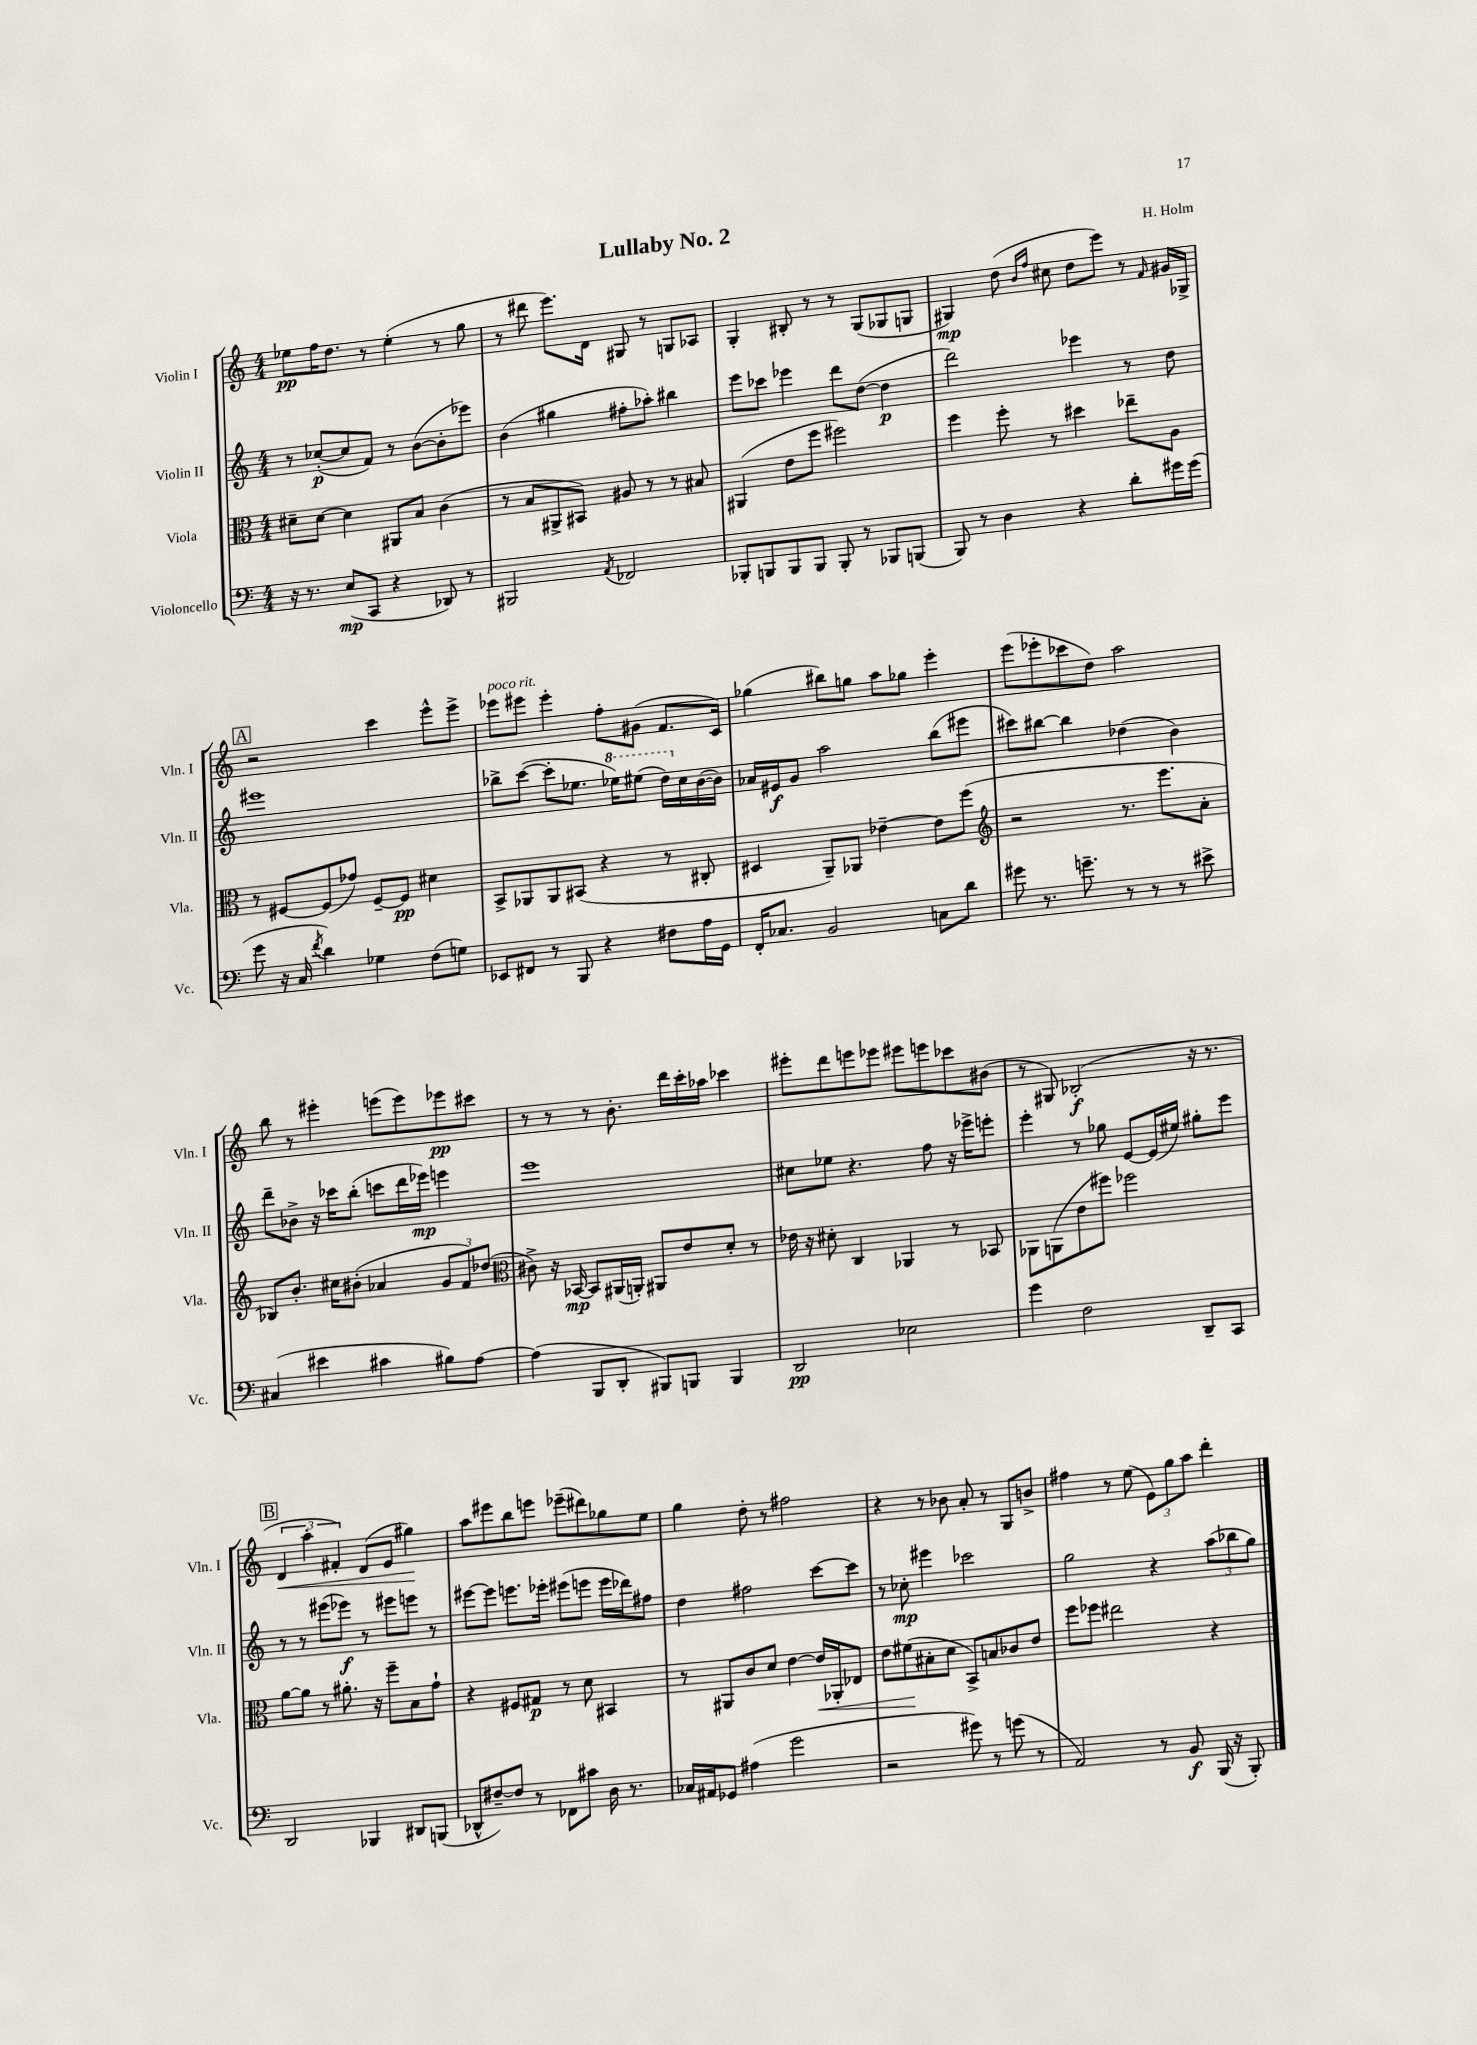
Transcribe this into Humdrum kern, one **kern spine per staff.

**kern	**dynam	**kern	**dynam	**kern	**dynam	**kern	**dynam
*part4	*part4	*part3	*part3	*part2	*part2	*part1	*part1
*staff4	*staff4	*staff3	*staff3	*staff2	*staff2	*staff1	*staff1
*I"Violoncello	*	*I"Viola	*	*I"Violin II	*	*I"Violin I	*
*I'Vc.	*	*I'Vla.	*	*I'Vln. II	*	*I'Vln. I	*
*clefF4	*	*clefC3	*	*clefG2	*	*clefG2	*
*k[]	*	*k[]	*	*k[]	*	*k[]	*
*M4/4	*	*M4/4	*	*M4/4	*	*M4/4	*
=1	=1	=1	=1	=1	=1	=1	=1
16r	.	8d#X~\L	.	8r	.	8ee-X\L	pp
8.r	.	.	.	.	.	.	.
.	.	[8d#\J	.	([8cc-X'/L	p	16ff\K	.
.	.	.	.	.	.	8.dd\J	.
(8E/L	mp	4d#\]	.	8cc-/]	.	.	.
8CC/J	.	.	.	8f/J)	.	8r	.
4r	.	8AA#X/L	.	8r	.	(4ee-'\	.
.	.	8B/J	.	([8b\L	.	.	.
8DD-X/)	.	(4c\	.	8b'\]	.	8r	.
8r	.	.	.	8eee-X\J)	.	8gg\	.
=2	=2	=2	=2	=2	=2	=2	=2
2BBB#X/	.	8r	.	(4b\	.	8r	.
.	.	8B/L	.	.	.	8ddd#X\	.
.	.	8AA#X^/	.	4gg#X\	.	8.eee\L)	.
.	.	8BB#X/J)	.	.	.	.	.
.	.	.	.	.	.	16d\Jk	.
8qAA/	.	.	.	.	.	.	.
2FF-X/	.	8A#X/	.	8ff#X'\L	.	8G#X/	.
.	.	8r	.	8aa-X'\J)	.	8r	.
.	.	8r	.	4bb#X\	.	8Gn/L	.
.	.	8B#X/	.	.	.	8A-X/J	.
=3	=3	=3	=3	=3	=3	=3	=3
8BBB-X'/L	.	(4AA#X/	.	8eee\L	.	4G'/	.
8BBBn/	.	.	.	8ccc-X\J	.	.	.
8BBB/	.	8e\L	.	4eee-X\	.	8B#X'/	.
8BBB/J	.	8ff\J	.	.	.	8r	.
8BBB'/	.	2ff#X\)	.	8ddd\L	.	8r	.
8r	.	.	.	([8dd\J	.	(8G/L	.
8BBB-X/L	.	.	.	4dd\]	p	8G-X/	.
(8BBBn/J	.	.	.	.	.	8Gn/J	.
=4	=4	=4	=4	=4	=4	=4	=4
8BBB/)	.	4ff\	.	2ddd\)	.	4G#X/)	mp
8r	.	.	.	.	.	.	.
4D\	.	8ff'\	.	.	.	(8dd\	.
.	.	.	.	.	.	16qqb/LL	.
.	.	.	.	.	.	16qqff/JJ	.
.	.	8r	.	.	.	8cc#X\	.
4r	.	4dd#X\	.	4eee-X\	.	8dd\L	.
.	.	.	.	.	.	8eee\J)	.
8d'\L	.	8ee-X~\L	.	8r	.	8r	.
.	.	.	.	.	.	16qqf/	.
16g#X\L	.	8A\J	.	8dd\	.	16g#X/LL	.
(16g#\JJ	.	.	.	.	.	16G-X^/JJ	.
!!LO:LB:g=z
!!LO:REH:place=s1:t=A
=5	=5	=5	=5	=5	=5	=5	=5
8g\	.	8r	.	1eee#X	.	2r	.
16r	.	[8F#X/L	.	.	.	.	.
16C/	.	.	.	.	.	.	.
8qf/	.	.	.	.	.	.	.
4d\)	.	(8F#/]	.	.	.	.	.
.	.	8g-X/J)	.	.	.	.	.
4G-X\	.	[8F#~/L	.	.	.	4ccc\	.
.	.	8F#/J]	pp	.	.	.	.
(8F\L	.	4d#X\	.	.	.	8eee^^\L	.
8Gn\J)	.	.	.	.	.	8eee^\J	.
=6	=6	=6	=6	=6	=6	=6	=6
!	!	!	!	!	!	!LO:TX:a:i:t=poco rit.	!
8EE-X/L	.	8BB^/L	.	8bb-X^\L	.	8eee-X\L	.
8FF#X/J	.	8AA-X/	.	([8ccc\J	.	8eee#X\J	.
8r	.	8AA-/	.	8ccc'\L]	.	4eee#'\	.
8BBB/	.	(8BB#X/J	.	8.ee-X\J	.	.	.
4r	.	4r	.	.	.	8ff'\L	.
*	*	*	*	*8va	*	*	*
.	.	.	.	16eee-X\KL)	.	.	.
.	.	.	.	(8eee#X\J	.	(8g#X\J	.
8F#X\L	.	8r	.	16ddd\LL)	.	8.f/L	.
*	*	*	*	*X8va	*	*	*
.	.	.	.	16cc\	.	.	.
16A\L	.	8C#X'/	.	([16b\	.	.	.
16GG\JJ	.	.	.	16b\JJ])	.	16c/Jk)	.
=7	=7	=7	=7	=7	=7	=7	=7
16FF'/KL	.	4D#X/	.	16a-X/LL	.	(4gg-X\	.
8.C-X/J	.	.	.	16e#X/J	f	.	.
.	.	.	.	8g/J	.	.	.
2BB/	.	8AA~/L)	.	2aa\	.	8bb#X\L)	.
.	.	8AA-X/J	.	.	.	8ggn\J	.
.	.	[4e-X~\	.	.	.	8aa\L	.
.	.	.	.	.	.	8gg-X\J	.
8Cn\L	.	8e-\L]	.	(8bb\L	.	4eee'\	.
8d\J	.	(8ff\J	.	8eee#X\J	.	.	.
=8	=8	=8	=8	=8	=8	=8	=8
*	*	*clefG2	*	*	*	*	*
8g#X\	.	2r	.	8ccc#X\L)	.	(8eee\L	.
8.r	.	.	.	[8bb#X\J	.	8eee-X'\	.
.	.	.	.	4bb#\]	.	8ccc-X\	.
8.gn~\	.	.	.	.	.	.	.
.	.	.	.	.	.	8dd\J)	.
8r	.	8.r	.	(4dd-X\	.	2aa\	.
8r	.	.	.	.	.	.	.
.	.	8.eee\L	.	.	.	.	.
8r	.	.	.	4b\)	.	.	.
8e#X^\	.	8a'\J	.	.	.	.	.
!!LO:LB:g=z
=9	=9	=9	=9	=9	=9	=9	=9
(4C#X/	.	8B-X/L)	.	8ddd~\L	.	8bb\	.
.	.	8.b'/J	.	8b-X^\J	.	8r	.
4e#X\	.	.	.	16r	.	4eee#X'\	.
.	.	16cc#X\KL	.	16ccc-X\KL	.	.	.
.	.	(8b#X'\J	.	(8bb'\J	.	.	.
4c#X\	.	4a-X/	.	8cccn\L	.	(8eeen\L	.
.	.	.	.	16ddd\L	.	8eee\)	.
.	.	.	.	16eee-X\JJ)	mp	.	.
8B#X\L)	.	12g/L	.	4eeen\	.	8eee-X\	pp
.	.	12f/)	.	.	.	.	.
[8A\J	.	.	.	.	.	8ccc#X\J	.
.	.	(12dd-X/J	.	.	.	.	.
=10	=10	=10	=10	=10	=10	=10	=10
*	*	*clefC3	*	*	*	*	*
(4A\]	.	8c#X^\)	.	1eee	.	8r	.
.	.	16r	.	.	.	8r	.
.	.	[16BB-X/	mp	.	.	.	.
8BBB/L	.	8BB-/L]	.	.	.	8r	.
8DD'/J	.	(16AA#X/L	.	.	.	8.b'\	.
.	.	16AAn'/JJ)	.	.	.	.	.
8BBB#X/L)	.	8AA#X/L	.	.	.	.	.
.	.	.	.	.	.	16ddd\LL	.
8BBBn/J	.	8e/	.	.	.	16ccc'\	.
.	.	.	.	.	.	16aa-X\JJ	.
4BBB/	.	8d'/J	.	.	.	4ccc-X\	.
.	.	8r	.	.	.	.	.
=11	=11	=11	=11	=11	=11	=11	=11
2DD/	pp	16e-X\	.	8cc#X\L	.	8eee#X'\L	.
.	.	16r	.	.	.	.	.
.	.	8d#X'\	.	8ee-X\J	.	8ddd\	.
.	.	4C/	.	4.r	.	8eeen\	.
.	.	.	.	.	.	8eee-X\J	.
2E-X\	.	4AA-X/	.	.	.	8eee#X\L	.
.	.	.	.	8ff\	.	8eeen\	.
.	.	8r	.	16r	.	8ccc-X\	.
.	.	.	.	16eee-X^\KL	.	.	.
.	.	8BB-X/	.	8eeen'\J	.	(8b#X\J	.
=12	=12	=12	=12	=12	=12	=12	=12
4g\	.	8AA-X\L	.	4eee'\	.	8r	.
.	.	(8AAn\	.	.	.	8G#X/)	.
2F\	.	8e\	.	8r	.	(2B-X'/	f
.	.	8ff#X\J)	.	8gg-X\	.	.	.
.	.	2ff-X\	.	[8e/L	.	.	.
.	.	.	.	(16e/L]	.	.	.
.	.	.	.	16ee#X/JJ)	.	.	.
8DD~/L	.	.	.	8gg#X'\L	.	16r	.
.	.	.	.	.	.	8.r	.
8CC/J	.	.	.	8eee\J	.	.	.
!!LO:LB:g=z
!!LO:REH:place=s1:t=B
=13	=13	=13	=13	=13	=13	=13	=13
!	!	!	!	!	!	!	!LO:HP:b
2DD/	.	[8a\L	.	8r	.	6d/	<
.	.	8a\J]	.	8r	.	.	.
.	.	.	.	.	.	6aa'\	.
.	.	8r	.	(8eee#X\L	.	.	.
.	.	.	.	.	.	6f#X'/)	.
.	.	8.a#X'\	.	8eee-X\J)	f	.	.
4BBB-X/	.	.	.	8r	.	(8d/L	.
.	.	16r	.	.	.	.	.
.	.	8ff~\L	.	8eee#X\L	.	8e/J	.
8DD#X/L	.	8B\	.	8eeen\J	.	4gg#X\)	.
(8BBBn/J	.	8g`\J	.	8r	.	.	.
.	.	.	.	.	.	.	[
=14	=14	=14	=14	=14	=14	=14	=14
8DD-X^^/L	.	4r	.	[8eee#X\L	.	8aa\L	.
[8F#X~/)	.	.	.	8eee#\J]	.	8eee#X\	.
8F#/J]	.	8F#X/L	.	8.eeen\L	.	8bb\	.
8r	.	8G#X/J	p	.	.	8eeen\J	.
.	.	.	.	16eee-X'\Jk	.	.	.
8FF-X\L	.	8r	.	(8eee#X\L	.	(8eee-X~\L	.
8c#X\J	.	8d\	.	8eeen\J	.	8ddd#X\)	.
16D\	.	4BB#X/	.	16eee\LL	.	8gg-X\	.
8.r	.	.	.	16ddd-X\J)	.	.	.
.	.	.	.	8ff#X\J	.	8ee\J	.
=15	=15	=15	=15	=15	=15	=15	=15
16C-X/LL	.	8r	.	4dd\	.	4gg\	.
16AA#X/J	.	.	.	.	.	.	.
8GG-X/J	.	8AA#X/L	.	.	.	.	.
(4A#X\	.	8c/	.	2ff#X\	.	8dd'\	.
.	.	8d/J	.	.	.	8r	.
2g\	.	[4e\	.	.	.	2ff#X\	.
!	!	!	!LO:HP:b	!	!	!	!
.	.	16e/LL]	<	[8ccc\L	.	.	.
.	.	16AA-X'/J	.	.	.	.	.
.	.	8E-X/J	.	8ccc\J]	.	.	.
=16	=16	=16	=16	=16	=16	=16	=16
2r	.	8e\L	.	8r	.	4r	.
.	.	(8f#X\	.	8cc-X'\	mp	.	.
.	.	8B#X'\	[	4eee#X\	.	8r	.
.	.	8d\J	.	.	.	8b-X\	.
8g#X\)	.	8BB^/L)	.	2ccc-X\	.	8a'/	.
8r	.	8Bn/	.	.	.	8r	.
(8gn\	.	8c-X/	.	.	.	8G/L	.
8r	.	8e/J	.	.	.	8bn^/J	.
=17	=17	=17	=17	=17	=17	=17	=17
2AA/)	.	8ff\L	.	2gg\	.	4ff#X\	.
.	.	8ff-X\J	.	.	.	.	.
.	.	2ee#X\	.	.	.	8r	.
.	.	.	.	.	.	(8ee\	.
8r	.	.	.	4r	.	12e\L)	.
.	.	.	.	.	.	12gg\	.
8BB/	f	.	.	.	.	.	.
.	.	.	.	.	.	12aa\J	.
(16BBB/	.	4r	.	(12aa\L	.	4ddd'\	.
16r	.	.	.	.	.	.	.
.	.	.	.	12bb-X\	.	.	.
8BBB'/)	.	.	.	.	.	.	.
.	.	.	.	12gg\J)	.	.	.
==	==	==	==	==	==	==	==
*-	*-	*-	*-	*-	*-	*-	*-
